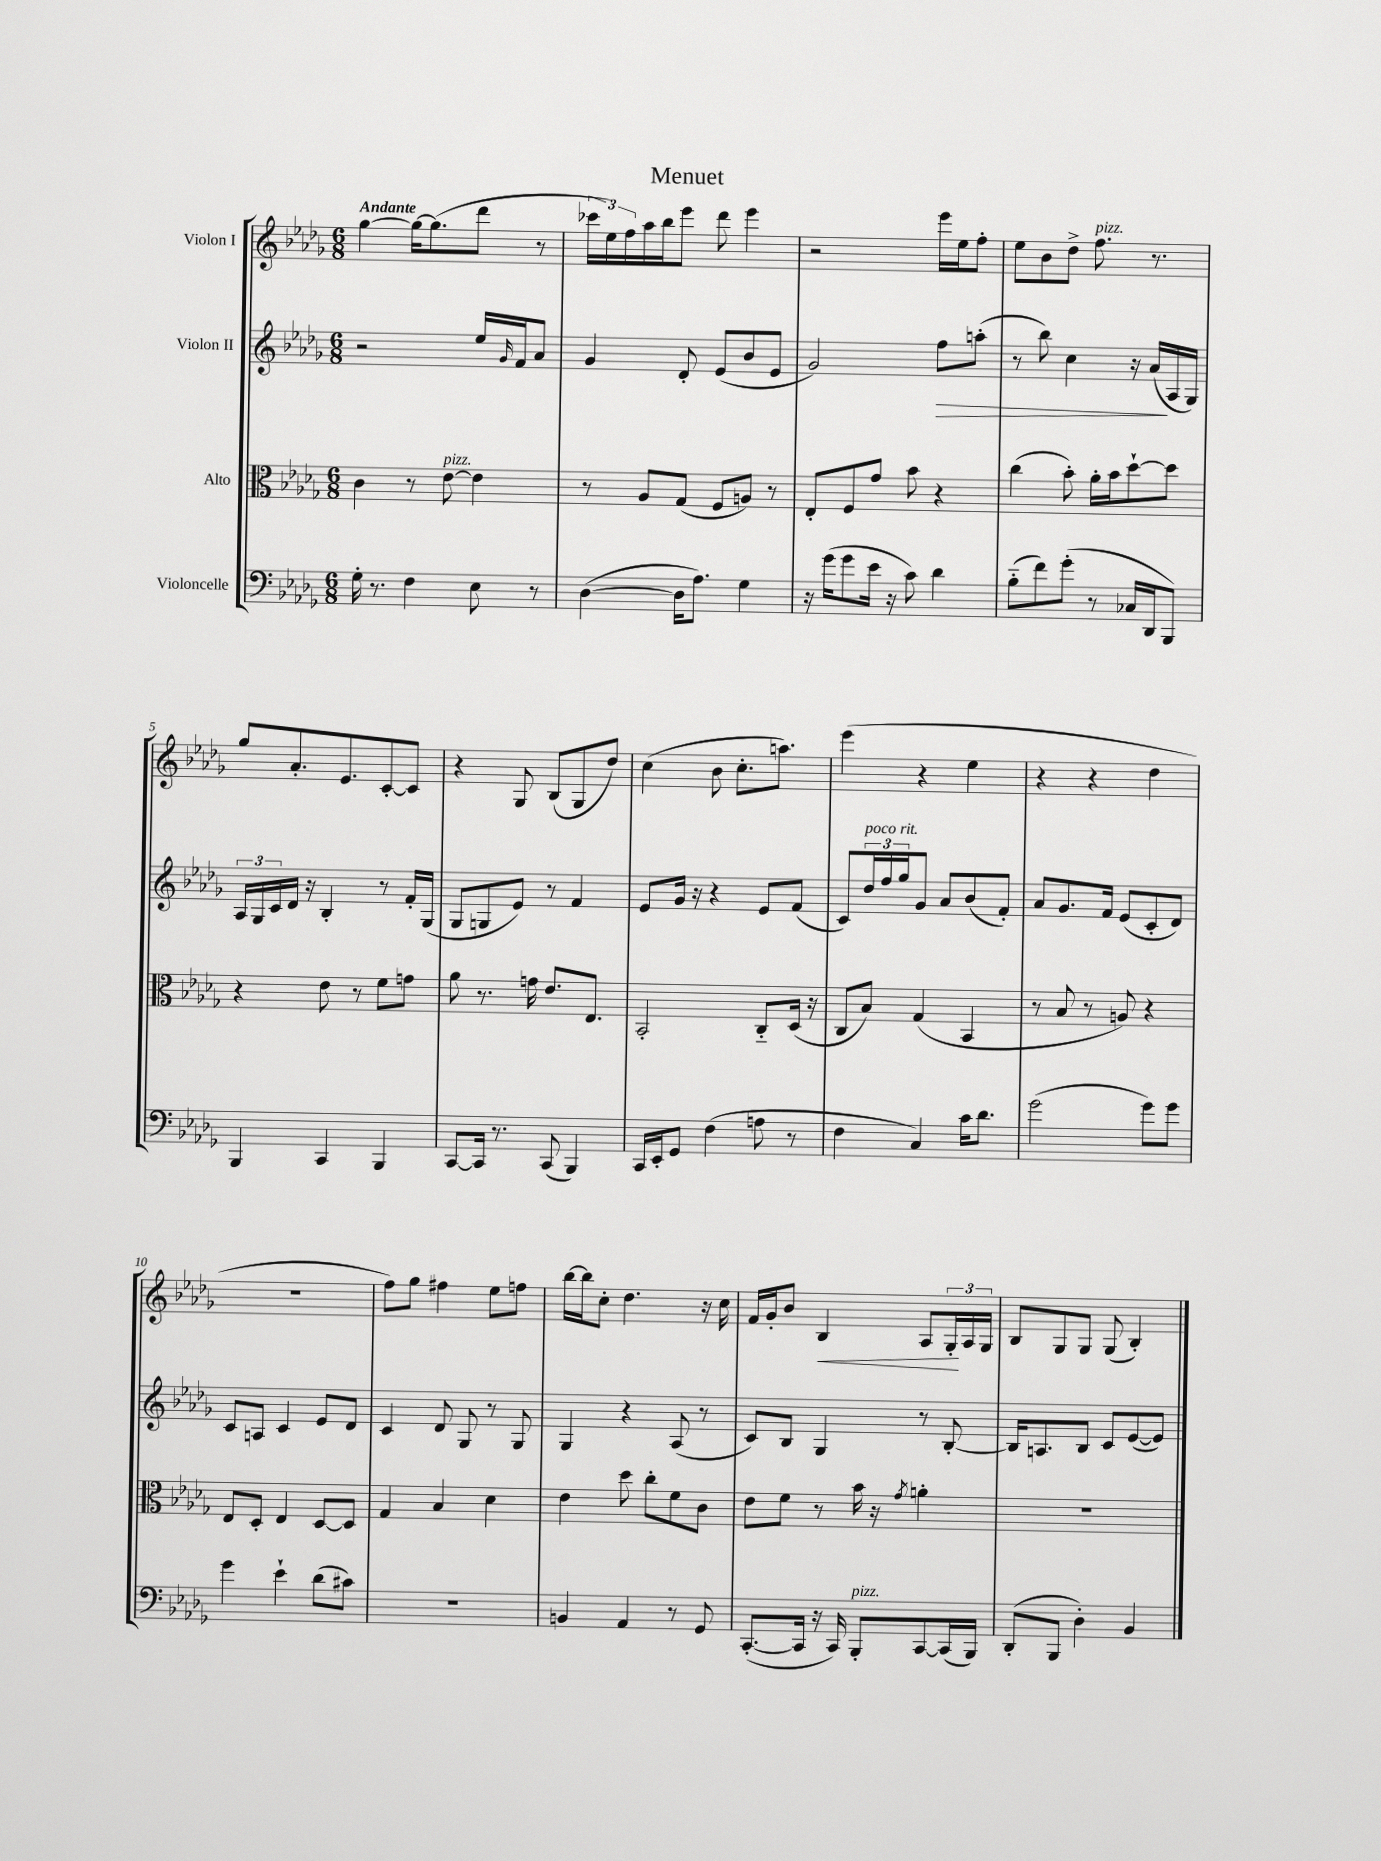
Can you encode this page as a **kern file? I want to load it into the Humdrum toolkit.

**kern	**kern	**kern	**dynam	**kern	**dynam
*part4	*part3	*part2	*part2	*part1	*part1
*staff4	*staff3	*staff2	*staff2	*staff1	*staff1
*I"Violoncelle	*I"Alto	*I"Violon II	*	*I"Violon I	*
*clefF4	*clefC3	*clefG2	*	*clefG2	*
*k[b-e-a-d-g-]	*k[b-e-a-d-g-]	*k[b-e-a-d-g-]	*	*k[b-e-a-d-g-]	*
*M6/8	*M6/8	*M6/8	*	*M6/8	*
=1	=1	=1	=1	=1	=1
!	!	!	!	!LO:TX:a:B:t=Andante	!
16G-'\	4c\	2r	.	[4gg-\	.
8.r	.	.	.	.	.
4F\	8r	.	.	16gg-\KL_	.
.	.	.	.	(8.gg-\]	.
!	!LO:TX:a:i:t=pizz.	!	!	!	!
.	[8e-\	.	.	.	.
8E-\	4e-\]	16ee-/LL	.	8ddd-\J	.
.	.	16qqg-/	.	.	.
.	.	16f/J	.	.	.
8r	.	8a-/J	.	8r	.
=2	=2	=2	=2	=2	=2
([4D-\	8r	4g-/	.	24ccc-X\LL	.
.	.	.	.	24ee-\)	.
.	.	.	.	24ff\	.
.	8A-/L	.	.	16aa-\	.
.	.	.	.	16bb-\J	.
16D-\KL]	(8G-/J	8d-'/	.	8eee-\J	.
8.A-\J)	.	.	.	.	.
.	8F/L	(8e-/L	.	8ddd-\	.
4G-\	8An/J)	8b-/	.	4eee-\	.
.	8r	8e-/J	.	.	.
=3	=3	=3	=3	=3	=3
16r	8E-'/L	2g-/)	.	2r	.
(16g-\KL	.	.	.	.	.
8g-\	8F/	.	.	.	.
16e-\Jk	8g-/J	.	.	.	.
16r	.	.	.	.	.
8c\)	8b-\	.	.	.	.
!	!	!	!LO:HP:b	!	!
4d-\	4r	8ff\L	>	16eee-\LL	.
.	.	.	.	16ee-\J	.
.	.	(8aan'\J	.	8ff'\J	.
=4	=4	=4	=4	=4	=4
(8B-\L	(4cc\	8r	.	8ee-\L	.
8f\)	.	8bb-\)	.	8b-\	.
(8g-'\J	8b-'\)	4cc\	.	8dd-^\J	.
!	!	!	!	!LO:TX:a:i:t=pizz.	!
8r	16a-'\LL	.	.	8.ff\	.
.	16b-\J	.	.	.	.
16C-X/LL	[8dd-`\	16r	.	.	.
16DD-/J	.	(16a-/LL	.	8.r	.
8BBB-/J)	8dd-\J]	16A-/	]	.	.
.	.	16G-/JJ)	.	.	.
!!LO:LB:g=z
=5	=5	=5	=5	=5	=5
4BBB-/	4r	24A-/LL	.	8gg-/L	.
.	.	24G-/	.	.	.
.	.	24c/	.	.	.
.	.	16d-/JJ	.	8.a-'/	.
.	.	16r	.	.	.
4CC/	8e-\	4B-'/	.	.	.
.	.	.	.	8.e-/	.
.	8r	.	.	.	.
4BBB-/	8f\L	8r	.	[8c'/	.
.	8gn\J	16f'/LL	.	8c/J]	.
.	.	(16G-/JJ	.	.	.
=6	=6	=6	=6	=6	=6
[8CC/L	8a-\	8G-/L	.	4r	.
16CC/Jk]	8.r	8Gn/	.	.	.
8.r	.	.	.	.	.
.	.	8e-/J)	.	8G-/	.
.	16gn\	.	.	.	.
(8CC/	8.e-/L	8r	.	(8B-/L	.
4BBB-/)	.	4f/	.	8G-/	.
.	8.E-/J	.	.	.	.
.	.	.	.	8dd-/J)	.
=7	=7	=7	=7	=7	=7
16CC/LL	2BB-'/	8e-/L	.	(4cc\	.
16EE-'/J	.	.	.	.	.
8GG-/J	.	16g-/Jk	.	.	.
.	.	16r	.	.	.
(4F\	.	4r	.	8b-\	.
.	.	.	.	8.cc'\L	.
8An\	8C/L	8e-/L	.	.	.
.	.	.	.	8.aan\J)	.
8r	(16D-/Jk	(8f/J	.	.	.
.	16r	.	.	.	.
=8	=8	=8	=8	=8	=8
4F\	8C/L	8c/L)	.	(4eee-\	.
!	!	!LO:TX:a:i:t=poco rit.	!	!	!
.	8B-/J)	24dd-/L	.	.	.
.	.	24ff/	.	.	.
.	.	24gg-/J	.	.	.
4C/)	(4G-/	8g-/J	.	4r	.
.	.	8a-/L	.	.	.
16c\KL	4BB-/	(8b-/	.	4ee-\	.
8.d-\J	.	.	.	.	.
.	.	8f'/J)	.	.	.
=9	=9	=9	=9	=9	=9
(2g-\	8r	8a-/L	.	4r	.
.	8B-/	8.g-/	.	.	.
.	8r	.	.	4r	.
.	.	16f/Jk	.	.	.
.	8An/)	(8e-/L	.	.	.
8g-\L)	4r	8c'/	.	4dd-\	.
8g-\J	.	8d-/J)	.	.	.
!!LO:LB:g=z
=10	=10	=10	=10	=10	=10
4g-\	8E-/L	8c/L	.	2.r	.
.	8D-'/J	8An/J	.	.	.
4e-`\	4E-/	4c/	.	.	.
(8d-\L	[8D-/L	8e-/L	.	.	.
8c#X\J)	8D-/J]	8d-/J	.	.	.
=11	=11	=11	=11	=11	=11
2.r	4G-/	4c/	.	8ff\L)	.
.	.	.	.	8gg-\J	.
.	4B-/	8d-/	.	4ff#X\	.
.	.	8G-/	.	.	.
.	4d-\	8r	.	8ee-\L	.
.	.	8G-/	.	8ffn\J	.
=12	=12	=12	=12	=12	=12
4BBn/	4e-\	4G-/	.	[16bb-\LL	.
.	.	.	.	16bb-\J]	.
.	.	.	.	8cc'\J	.
4AA-/	8dd-\	4r	.	4.dd-\	.
.	8cc'\L	.	.	.	.
8r	8f\	(8A-/	.	.	.
8GG-/	8c\J	8r	.	16r	.
.	.	.	.	16cc\	.
=13	=13	=13	=13	=13	=13
([8.CC'/L	8e-\L	8c/L)	.	16f/LL	.
.	.	.	.	16g-'/J	.
.	8f\J	8B-/J	.	8b-/J	.
16CC/Jk]	.	.	.	.	.
!	!	!	!	!	!LO:HP:b
16r	8r	4G-/	.	4B-/	<
16CC/)	.	.	.	.	.
!LO:TX:a:i:t=pizz.	!	!	!	!	!
8BBB-'/L	16b-\	.	.	.	.
.	16r	.	.	.	.
.	8qg-/	.	.	.	.
[8CC/	4an'\	8r	.	8A-/L	.
(16CC/L]	.	[8B-'/	.	24G-'/L	.
.	.	.	.	24A-/	[
16BBB-/JJ)	.	.	.	.	.
.	.	.	.	24G-/JJ	.
=14	=14	=14	=14	=14	=14
(8DD-'/L	2.r	16B-/KL]	.	8B-/L	.
.	.	8.An/	.	.	.
8BBB-/J	.	.	.	8G-/	.
4D-'\)	.	8B-/J	.	8G-/J	.
.	.	8c/L	.	(8G-/	.
4BB-/	.	([8e-/	.	4B-'/)	.
.	.	8e-/J])	.	.	.
==	==	==	==	==	==
*-	*-	*-	*-	*-	*-
